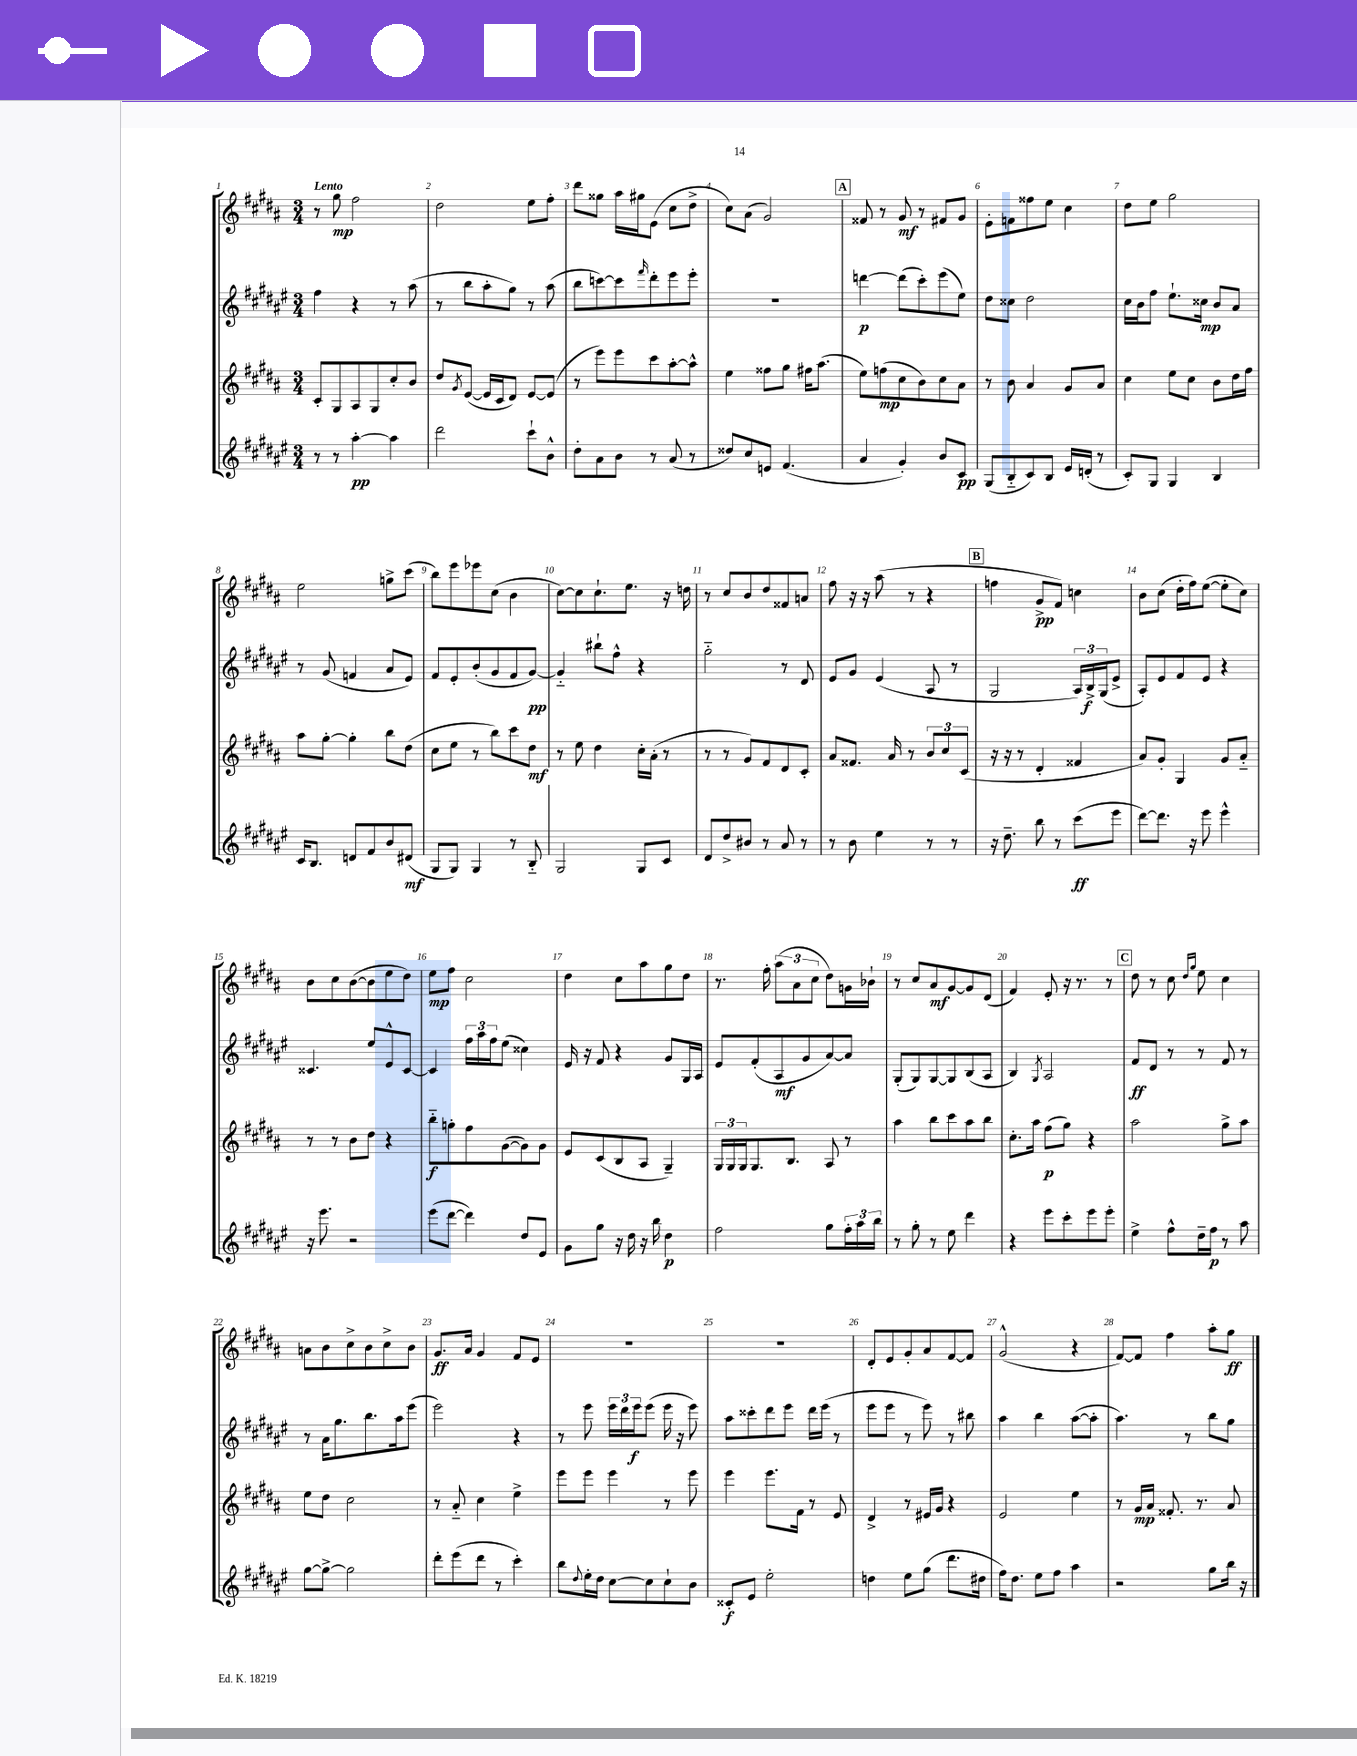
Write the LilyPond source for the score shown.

<<
\new StaffGroup <<
\new Staff = "s0" {
    \clef treble \key b \major \numericTimeSignature \time 3/4 \tempo "Lento"
    r8 gis''8\mp fis''2 |
    dis''2 e''8 fis''8-. |
    dis'''8 gisis''8 ais''16 gis''16 e'8( cis''8 dis''8-> |
    cis''8) ais'8( gis'2) |
    \mark \markup { \box "A" } fisis'8 r8 gis'8\mf r8 fis'8 gis'8 |
    e'8-. f'8 fisis''8 e''8 cis''4 |
    dis''8 e''8 gis''2 |
    e''2 g''8-> cis'''8( |
    b''8) e'''8 ees'''8 cis''8( b'4 |
    cis''8~) cis''8 cis''8.-! e''8. r16 d''16 |
    r8 cis''8 b'8 dis''8 fisis'8 a'8 |
    fis''8 r16 r16 ais''8( r8 r4 |
    \mark \markup { \box "B" } f''4 gis'8->\pp fis'8) c''4 |
    b'8 cis''8( dis''16-. fis''16) e''8~( e''8-. cis''8) |
    b'8 cis''8 b'8~( b'8 e''8 dis''8) |
    e''8\mp fis''8 cis''2 |
    dis''4 cis''8 ais''8 gis''8 dis''8 |
    r8. fis''16-. \tuplet 3/2 { ais''8( ais'8 cis''8 } dis''8) g'16 bes'16-! |
    r8 cis''8 ais'8\mf gis'8~ gis'8 dis'8( |
    fis'4) e'8-. r16 r8. r8 |
    \mark \markup { \box "C" } dis''8 r8 cis''8 \grace { dis''16 gis''16 } e''8 cis''4 |
    a'8 b'8 cis''8-> b'8 cis''8-> b'8 |
    gis'8.\ff ais'16 gis'4 fis'8 e'8 |
    R2. |
    R2. |
    dis'8-. e'8 gis'8-. ais'8 fis'8~ fis'8 |
    gis'2-^( r4 |
    fis'8~) fis'8 fis''4 ais''8-. gis''8\ff \bar "|." |
}
\new Staff = "s1" {
    \clef treble \key fis \major \numericTimeSignature \time 3/4
    fis''4 r4 r8 ais''8( |
    r8 b''8 ais''8-. gis''8) r8 ais''8( |
    b''8 c'''8~) c'''8 \grace { fis'''16 } dis'''8-. eis'''8 eis'''8-. |
    R2. |
    \mark \markup { \box "A" } d'''4~\p d'''8( cis'''8-.) eis'''8( eis''8) |
    dis''8 cisis''8 dis''2 |
    cis''16 b'16 fis''8 eis''8.-! cisis''16\mp b'8 ais'8 |
    r8 gis'8( f'4 ais'8 eis'8) |
    fis'8 eis'8-. b'8-.( gis'8 fis'8 gis'8~\pp) |
    gis'4-_ bis''8-! fis''8-^ r4 |
    gis''2-_ r8 dis'8 |
    eis'8 gis'8 eis'4( ais8 r8 |
    \mark \markup { \box "B" } gis2 \tuplet 3/2 { ais16) b16->\f gis16( } eis'8-> |
    ais8-.) eis'8 fis'8 eis'8 r4 |
    cisis'4. eis''8 eis'8-^ cisis'8~ |
    cisis'4 \tuplet 3/2 { fis''16 ais''16 fis''16 } eis''8( cisis''4) |
    eis'16 r16 fis'8 r4 gis'8 gis16 ais16 |
    eis'8 fis'8-.( ais8\mf gis'8 ais'8~) ais'8 |
    gis8-.( gis8) gis8~ gis8 b8( ais8 |
    b4) \acciaccatura { gis8 } ais2 |
    \mark \markup { \box "C" } fis'8\ff dis'8 r8 r8 fis'8 r8 |
    r8 ais'16 gis''8. b''8. ais''16 eis'''8( |
    eis'''2) r4 |
    r8 eis'''8 \tuplet 3/2 { eis'''16 dis'''16 eis'''16\f } eis'''8( eis'''16 r16 eis'''8) |
    ais''8 cisis'''8-. dis'''8 eis'''8 dis'''16 eis'''16( r8 |
    eis'''8 eis'''8 r8 eis'''8) r8 bis''8 |
    ais''4 b''4 ais''8~( ais''8-. |
    ais''4.) r8 b''8 gis''8 \bar "|." |
}
\new Staff = "s2" {
    \clef treble \key b \major \numericTimeSignature \time 3/4
    cis'8-. gis8 ais8 gis8 cis''8-. b'8 |
    dis''8 \acciaccatura { gis'8 } e'8~( e'16 cis'16 dis'8) e'8~ e'8( |
    r8 e'''8) e'''8 cis'''8 ais''8~-. ais''8-^ |
    e''4 fisis''8 gis''8 fis''16 ais''8.( |
    \mark \markup { \box "A" } e''8) f''8\mp( cis''8 b'8) cis''8 ais'8 |
    r8 b'8 ais'4 gis'8 ais'8 |
    cis''4 e''8 cis''8 b'8 dis''16 fis''16 |
    ais''8 gis''8~-. gis''4-. b''8 dis''8( |
    cis''8 e''8 r8 b''8) cis'''8 dis''8\mf |
    r8 e''8 dis''4 cis''16-. ais'16-.( r8 |
    r8 r8 gis'8) fis'8 dis'8 cis'8-. |
    ais'8 fisis'8. ais'16 r8 \tuplet 3/2 { b'8 cis''8 cis'8( } |
    \mark \markup { \box "B" } r16 r16 r8 dis'4-. fisis'4 |
    ais'8) gis'8-. gis4 gis'8 ais'8-_ |
    r8 r8 b'8 dis''8 r4 |
    b''8-_\f g''8-. fis''8 gis'8~( gis'8) gis'8 |
    e'8 cis'8( b8 ais8 gis4--) |
    \tuplet 3/2 { gis16 gis16 gis16 } gis8. b8. ais8 r8 |
    ais''4 b''8 cis'''8 ais''8 b''8 |
    cis''8.-. ais''16 fis''8\p( gis''8) r4 |
    \mark \markup { \box "C" } ais''2 gis''8-> ais''8 |
    e''8 dis''8 cis''2 |
    r8 ais'8-_ cis''4 e''4-> |
    e'''8 e'''8 e'''4 r8 e'''8 |
    e'''4 e'''8. fis'16 r8 e'8 |
    dis'4-> r8 eis'16 gis'16 r4 |
    e'2 e''4 |
    r8 gis'16\mp ais'16 fisis'8.-. r8. ais'8 \bar "|." |
}
\new Staff = "s3" {
    \clef treble \key fis \major \numericTimeSignature \time 3/4
    r8 r8 ais''4~-.\pp ais''4 |
    dis'''2 cis'''8-! b'8-^ |
    dis''8-. ais'8 b'8 r8 ais'8( r8 |
    disis''8) cis''8 e'8 fis'4.( |
    \mark \markup { \box "A" } ais'4 gis'4-.) b'8 cis'8\pp |
    gis8( b8-_ cis'8) b8 eis'16 d'16-.( r8 |
    cis'8-.) gis8 gis4 b4 |
    cis'16 b8. d'8 fis'8 b'8 dis'8\mf( |
    gis8 gis8) gis4 r8 b8-_ |
    gis2 gis8 cis'8 |
    dis'8 dis''8-> bis'8 r8 ais'8 r8 |
    r8 b'8 eis''4 r8 r8 |
    \mark \markup { \box "B" } r16 dis''8.-- b''8 r8 cis'''8\ff( eis'''8 |
    dis'''8~) dis'''8. r16 eis'''8 eis'''4-^ |
    r16 eis'''8. r2 |
    eis'''8( dis'''8~ dis'''4) dis''8 eis'8 |
    gis'8 gis''8 r16 dis''16 r16 b''16 dis''4\p |
    fis''2 gis''8 \tuplet 3/2 { fis''16-. ais''16 b''16 } |
    r8 gis''8-. r8 eis''8 dis'''4 |
    r4 eis'''8 cis'''8-. eis'''8 eis'''8-. |
    \mark \markup { \box "C" } eis''4-> fis''8-^ dis''16-- fis''16\p r8 ais''8 |
    gis''8~ gis''8~-> gis''2 |
    dis'''8-. eis'''8( dis'''8 r8 cis'''4-.) |
    b''8 \appoggiatura { dis''8 } eis''16-. dis''16 cis''8~ cis''8 cis''8-! b'8 |
    cisis'8-.\f eis'8 eis''2-. |
    d''4 eis''8 gis''8( dis'''8. dis''16 |
    fis''16) dis''8. eis''8 fis''8 ais''4 |
    r2 gis''8 b''16 r16 \bar "|." |
}
>>
>>
\layout { \context { \Score \override BarNumber.break-visibility = ##(#f #t #t) barNumberVisibility = #all-bar-numbers-visible } }
